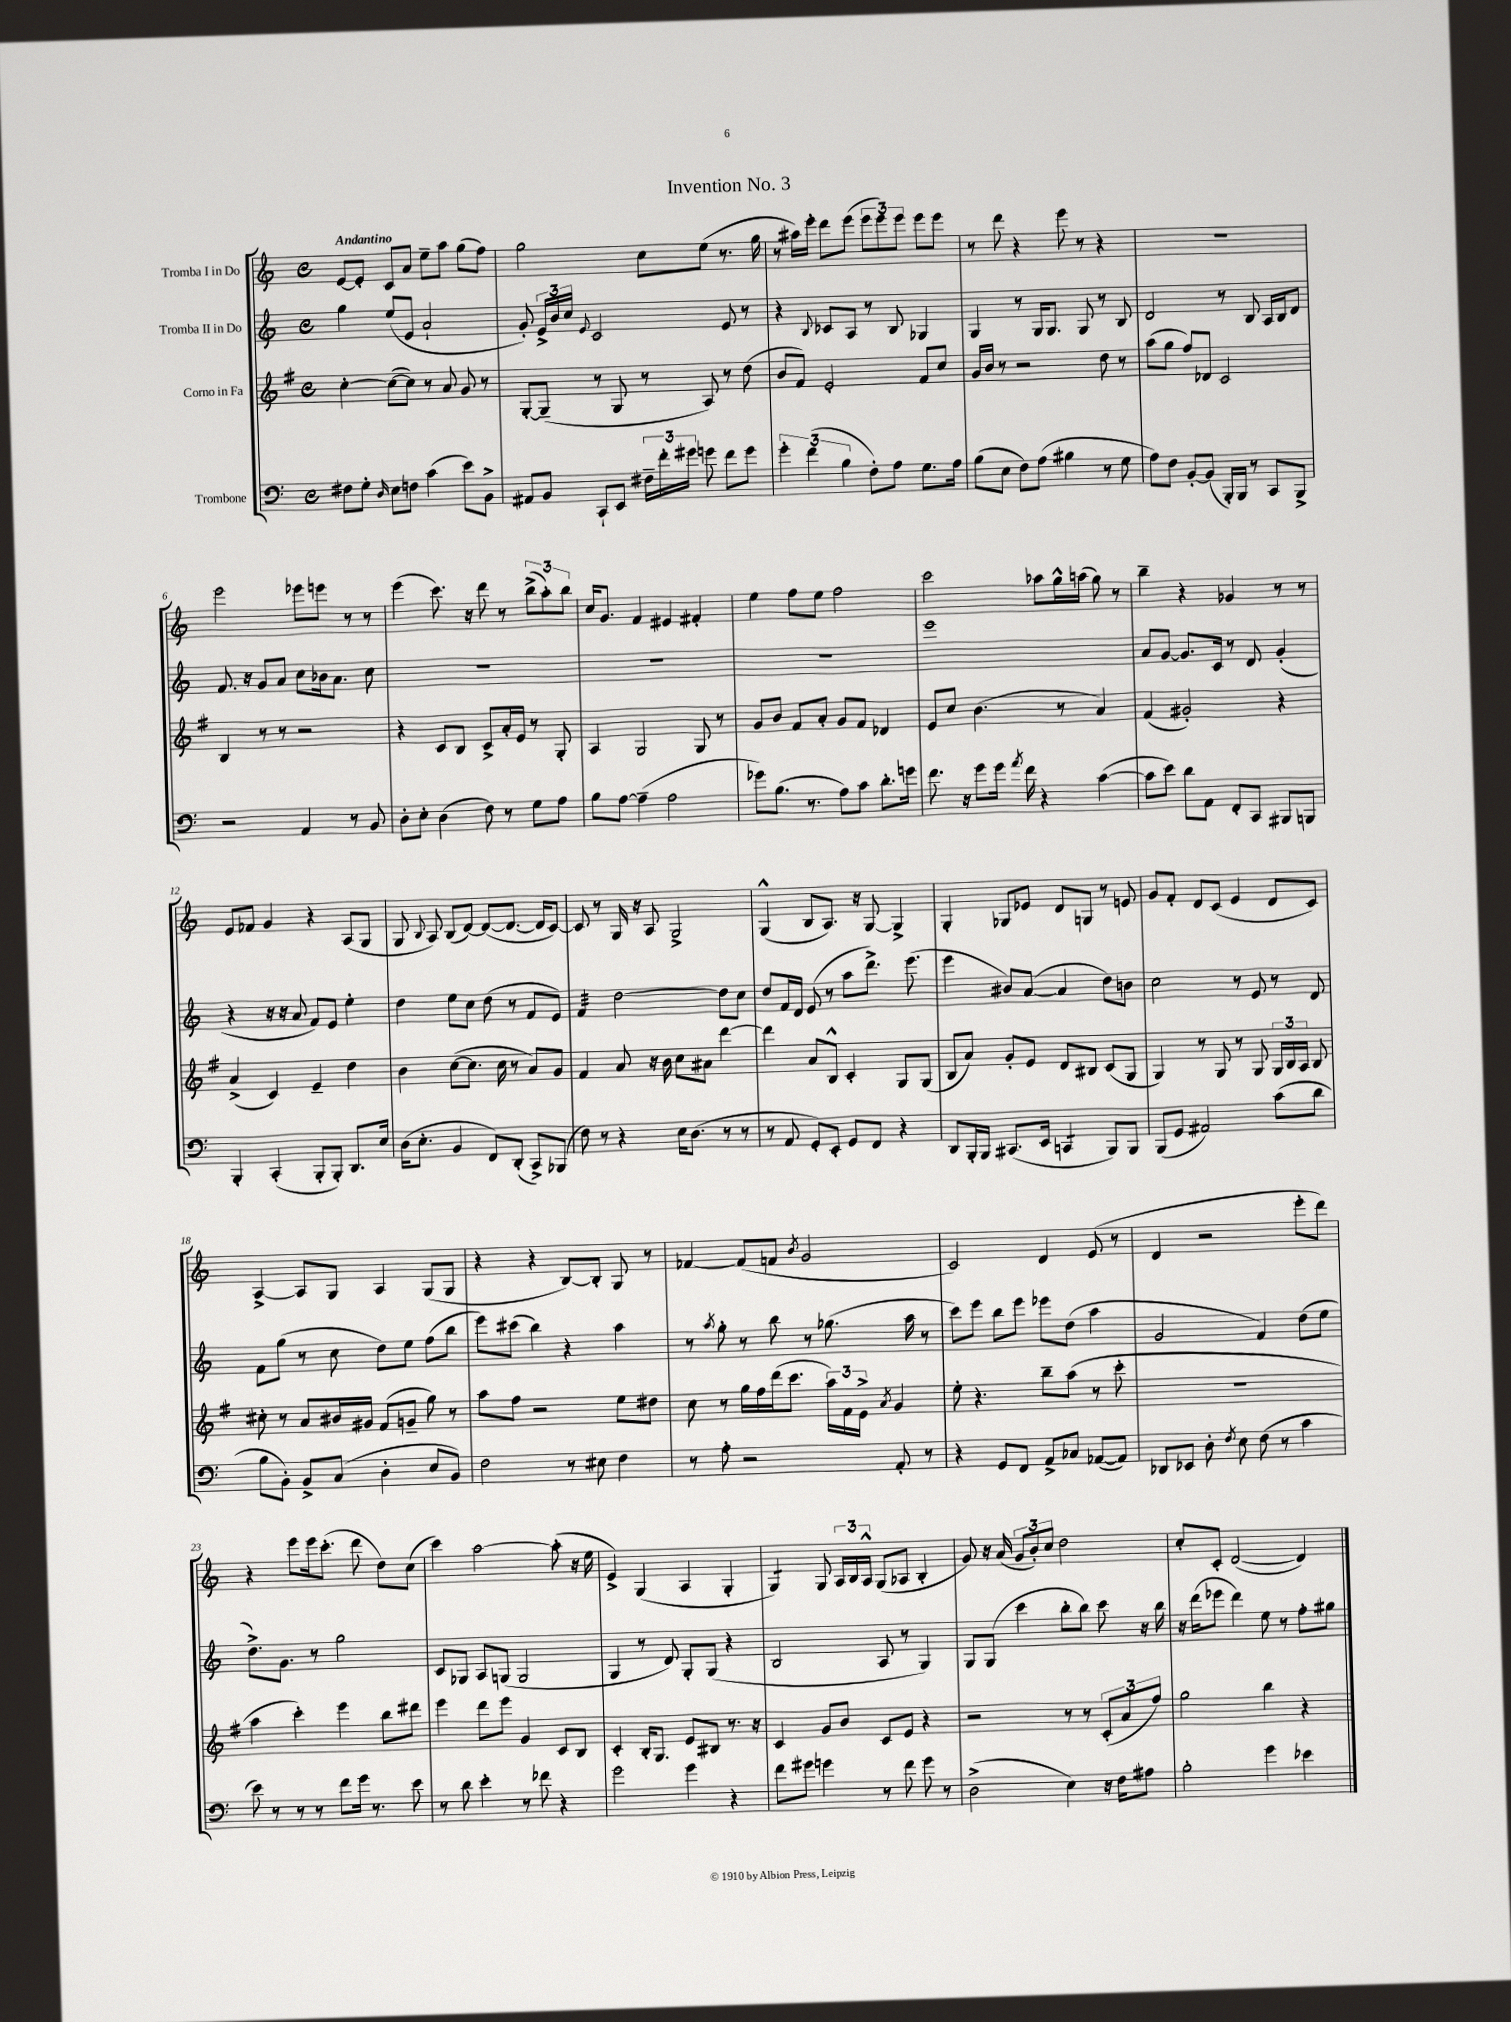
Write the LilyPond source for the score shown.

\header { title = "Invention No. 3" }
<<
\new StaffGroup <<
\new Staff = "s0" \with { instrumentName = "Tromba I in Do" } {
    \clef treble \key c \major \defaultTimeSignature \time 4/4 \tempo "Andantino"
    \autoBeamOff e'8[~ e'8]-. c'8[ a'8] e''8[-- a''8] g''8[( f''8]) |
    g''2 c''8[ e''8]( r8. g''16 |
    r8 ais''16[) e'''16]-. d'''8[ e'''8]( \tuplet 3/2 { e'''8[ e'''8) e'''8] } e'''8[ e'''8] |
    r8 d'''8 r4 e'''8 r8 r4 |
    r1 |
    e'''2 ees'''8[ e'''8] r8 r8 |
    e'''4( c'''8.) r16 d'''8 r8 \tuplet 3/2 { b''8[->( a''8-.) b''8] } |
    c''16[ g'8.] f'4 eis'4 fis'4-. |
    e''4 f''8[ e''8] f''2 |
    c'''2 aes''8[ g''16-^ a''16]( g''8) r8 |
    b''4-- r4 ges'4 r8 r8 |
    e'8[ fes'8] g'4 r4 a8[( g8] |
    g8 \appoggiatura { b8 } a8) b8[( d'8]~) d'8[~( d'8.]~ d'16[ c'8]~) |
    c'8 r8 g16 r16 a8 g2-> |
    g4-^( b8[ a8.]) r16 g8~ g4-> |
    g4-. ges8[ ees'8] d'8[ g8] r8 e'8 |
    g'8[ f'8]-. d'8[ c'8]( e'4 d'8[ c'8]) |
    a4~-> a8[ g8] a4 g8[( g8] |
    r4 r4 b8[~) b8]-. g8 r8 |
    fes'4~ fes'8[( f'8] \acciaccatura { b'8 } g'2 |
    c'2) d'4 e'8( r8 |
    d'4 r2 e'''8[-. d'''8]) |
    r4 e'''8[ e'''16 c'''8.]-.( d'''8 d''8[) c''8]( |
    c'''4) a''2~ a''8-.( r16 e''16 |
    e'4->) g4( a4 g4-. |
    g4:8) g8 \tuplet 3/2 { a16[ b16 a16]-^ } g8[( aes8] b4-. |
    g'8) r16 a'16( \tuplet 3/2 { g'8[ b'8-.) c''8] } d''2 |
    c''8[-. c'8]-. d'2~( d'4) \bar "|." |
}
\new Staff = "s1" \with { instrumentName = "Tromba II in Do" } {
    \clef treble \key c \major \defaultTimeSignature \time 4/4
    \autoBeamOff g''4 e''8[( e'8] a'2-! |
    g'8-.) \tuplet 3/2 { e'16[-> b'16 c''16] } \appoggiatura { e'8 } c'2 e'8 r8 |
    r4 \appoggiatura { b8 } ces'8[ a8] r8 b8 ges4 |
    g4 r8 g16[ g8.] g8 r8 b8 |
    d'2 r8 b8 a16[ b16 d'8] |
    f'8. r16 g'8[ a'8] c''8[ bes'16 a'8.] c''8 |
    R1 |
    R1 |
    R1 |
    e'''1 |
    a'8[ g'8]~ g'8.[ c'16] r8 d'8 g'4-.( |
    r4 r16 r16 a'8 f'8[) e'8] e''4-. |
    d''4 e''8[ c''8] d''8( r8 f'8[ e'8]) |
    f'4:32 d''2~ d''8[ c''8] |
    d''8[ f'16 d'16] e'8( r8 a''8[ d'''8.]->) e'''8.( |
    e'''4 bis'8[) a'8]~( a'4 d''8[) b'8] |
    c''2 r8 e'8 r8 d'8 |
    f'8[ g''8]( r8 c''8 d''8[) e''8] f''8[( b''8] |
    e'''8[) cis'''8]( b''4) r4 a''4 |
    r8 \acciaccatura { a''8 } g''8-. r8 b''8 r8 ges''8.( a''16 r8 |
    c'''8[) e'''8] b''8[ e'''8] ees'''8[ d''8]( a''4 |
    g'2 f'4) d''8[( e''8] |
    d''8.[->) g'8.] r8 g''2 |
    c'8[ ges8] a8[ g8]( g2 |
    g4 r8 d'8) g8[-. g8]( r4 |
    b2 a8 r8 g4) |
    g8[ g8]( c'''4 b''8[-. b''8]) c'''8 r16 b''16 |
    r16 d'''16[( ees'''8] d'''4) e''8 r8 f''8[-. gis''8] \bar "|." |
}
\new Staff = "s2" \with { instrumentName = "Corno in Fa" } {
    \clef treble \key g \major \defaultTimeSignature \time 4/4
    \autoBeamOff c''4~-. c''8[~( c''8]) r8 a'8 g'8 r8 |
    g8[~-. g8]--( r8 g8 r8 a8) r8 d''8( |
    b'8[ fis'8]) e'2-. fis'8[ c''8] |
    g'16[ b'16] r8 r2 d''8 r8 |
    a''8[( g''8] fis''8[) des'8] c'2 |
    b4 r8 r8 r2 |
    r4 c'8[ b8] c'8[-> a'16-. e'16] r8 g8-. |
    a4 g2 g8 r8 |
    g'8[ b'8] fis'8[ a'8]-. g'8[ fis'8] des'4 |
    e'8[ c''8] b'4.( r8 a'4) |
    fis'4( gis'2-.) r4 |
    a'4->( c'4) e'4-- d''4 |
    b'4 c''8[~( c''8.] c''16 r8 a'8[) g'8] |
    fis'4 a'8 r16 b'16 c''8[ ais'8] d'''4~ |
    d'''4 a'8[ b8]-^ c'4-. g8[ g8]( |
    b8[ a'8]) g'8[-. e'8] d'8[ bis8] c'8[( g8] |
    g4) r8 g8 r8 g8 \tuplet 3/2 { g16[ b16 a16] } b8 |
    cis''8-. r8 a'8[ bis'16 gis'16] fis'8[( g'8]-- g''8) r8 |
    a''8[ fis''8] r2 e''8[ dis''8] |
    c''8 r8 g''16[ fis''16 d'''16( c'''8.] \tuplet 3/2 { a''16[) fis'16 e'16]-> } \acciaccatura { a'8 } g'4 |
    e''8-. r4. b''8[-- a''8]( r8 c'''8-. |
    R1 |
    a''4 c'''4-.) e'''4 b''8[ dis'''8] |
    e'''4 d'''8[ e'''8] g'4 c'8[ b8] |
    c'4-. b16[-. g8.] e'8[ bis8] r8. r16 |
    c'4 g'8[ b'8] c'8[ e'8] r4 |
    r2 r8 r8 \tuplet 3/2 { c'8[-.( a'8 fis''8]) } |
    g''2 b''4 r4 \bar "|." |
}
\new Staff = "s3" \with { instrumentName = "Trombone" } {
    \clef bass \key c \major \defaultTimeSignature \time 4/4
    \autoBeamOff fis8[ g8]-. \grace { d16 } e8[ f8] c'4( e'8[) b,8]-> |
    ais,8[ b,8] c,8[-! e,8] \tuplet 3/2 { fis16[-- f'16-. gis'16] } g'8 f'8[ g'8] |
    \tuplet 3/2 { g'4-. f'4( b4 } f8[-.) a8] g8.[ a16] |
    b8[( e8] f8[) a8]( bis4 r8 g8 |
    a8[) f8] b,8[~-. b,8]( b,,16[-.) b,,16] r8 c,8[ b,,8]-> |
    r2 a,4 r8 b,8 |
    d8[-. e8]-. d4( f8) r8 g8[ a8] |
    b8[ a8]~ a4--( a2 |
    ges'8[) b8.]( r8. a8[) c'8] d'8.[-. g'16] |
    f'8. r16 g'8[ g'16] \acciaccatura { a'8 } f'16 r4 c'4~( |
    c'8[ e'8]) d'8[ a,8] f,8[-. c,8] bis,,8[ b,,8] |
    b,,4-. c,4-.( b,,8[-. b,,8]-.) d,8.[ e16] |
    d16[( e8.]-. b,4 f,8[) d,8]-.( c,8[->) bes,,8]( |
    f8) r8 r4 e16[ d8.]( r8 r8 |
    r8 a,8 g,8[-.) e,8]-. g,8[ f,8] r4 |
    d,8[ b,,16-. b,,16] cis,8.[( e,16] c,4:8 b,,8[) b,,8] |
    b,,8[( g,8] ais,2) c'8[( d'8] |
    b8[ b,8]-.) b,8[-> c8]( d4-. e8[ b,8]) |
    f2 r8 eis8 f4 |
    r8 a8-. r2 a,8-. r8 |
    r4 g,8[ f,8] a,8[-> ces8] aes,8[~( aes,8]) |
    des,8[ ees,8] d8-. \acciaccatura { f8 } e8 f8( r8 c'4 |
    e'8) r8 r8 r8 f'8[ g'16] r8. e'8 |
    r8 d'8 e'4-. r8 fes'8 r4 |
    g'2 g'4 r4 |
    f'8[ gis'8] g'4 r8 f'8 g'8 r8 |
    d2->( e4) r16 f16[ ais8] |
    b2-. g'4 ees'4 \bar "|." |
}
>>
>>
